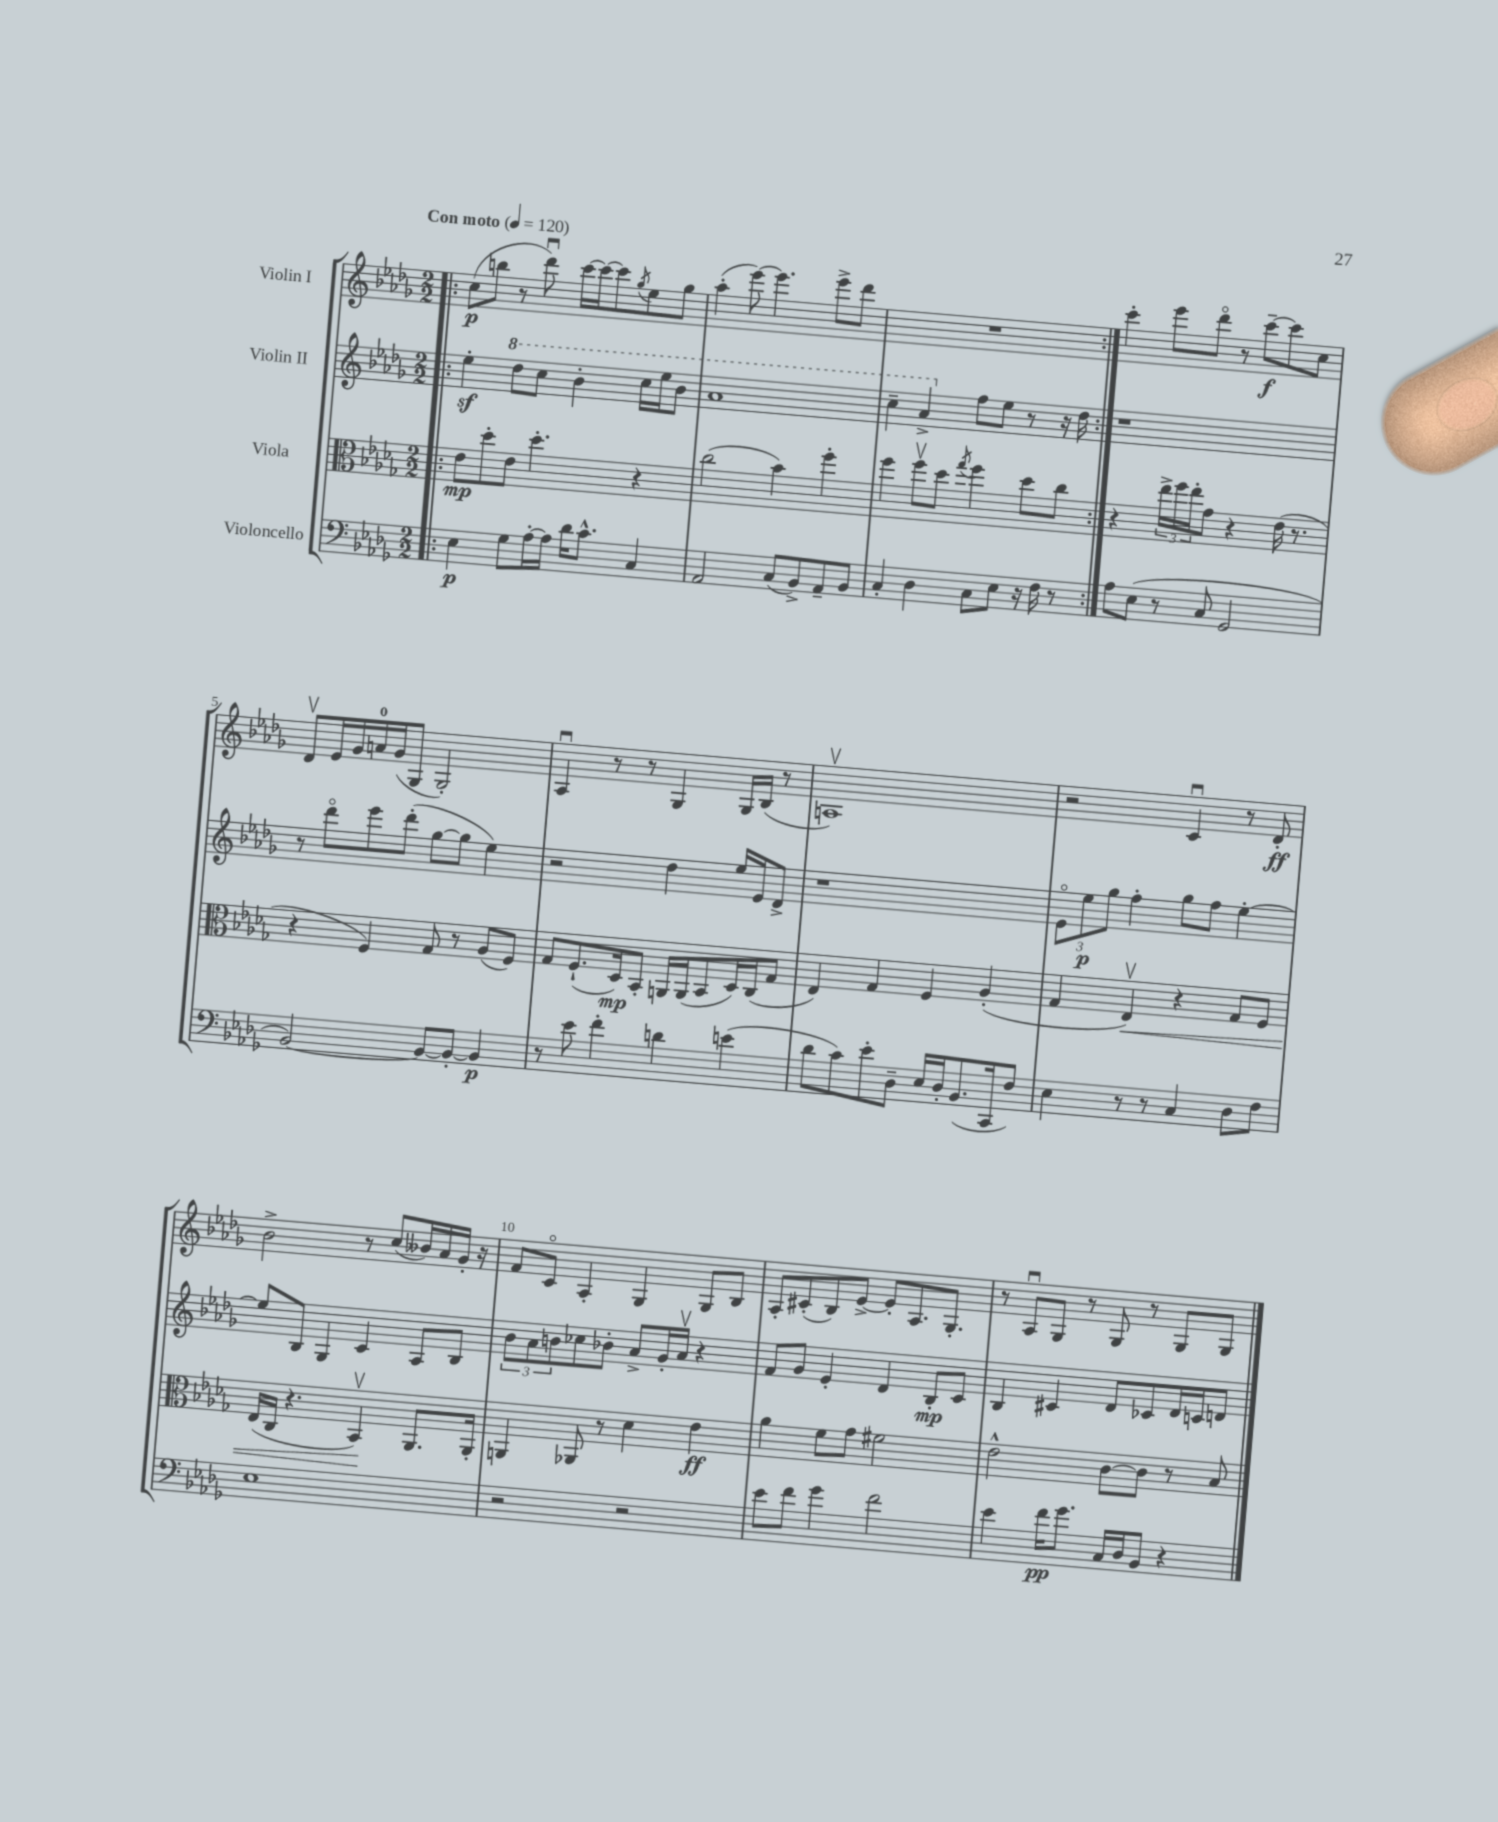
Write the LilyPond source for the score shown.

<<
\new StaffGroup <<
\new Staff = "s0" \with { instrumentName = "Violin I" } {
    \clef treble \key des \major \numericTimeSignature \time 2/2 \tempo "Con moto" 4 = 120
    \repeat volta 2 { \bar ".|:" c''8\p( b''8 r8 des'''8\downbow) c'''16~ c'''16~ c'''8 \acciaccatura { ges''8 } ees''8 ges''8 |
    aes''4-.( ees'''8~) ees'''4. ees'''8-> des'''8 |
    R1 | }
    c'''4-. ees'''8 des'''8\flageolet r8 c'''8~--\f c'''8 c''8 |
    des'8\upbow ees'16 ges'16 a'16-0 ges'16( ges8 ges2-.) |
    aes4\downbow r8 r8 ges4 ges16 bes16( r8 |
    a1\upbow) |
    r2 c'4\downbow r8 des'8-.\ff |
    bes'2-> r8 c''8( beses'16) aes'16 ges'16-. r16 |
    f'8 c'8\flageolet aes4-. ges4 ges8 bes8 |
    aes8-. cis'8-.( bes8) ees'8~-> ees'8-. aes8. ges8.-. |
    r8 aes8\downbow ges8 r8 ges8 r8 ges8 ges8 \bar "|." |
}
\new Staff = "s1" \with { instrumentName = "Violin II" } {
    \clef treble \key des \major \numericTimeSignature \time 2/2
    \repeat volta 2 { \bar ".|:" ees''4-.\sf \ottava #1 des'''8 c'''8 bes''4-. c'''16 ees'''16 bes''8 |
    aes''1 |
    c'''4-- aes''4-> \ottava #0 f''8 ees''8 r8 r16 des''16 | }
    r1 |
    r8 des'''8\flageolet ees'''8 des'''8-.( ges''8~ ges''8 ees''4) |
    r2 des''4 ees''16 ees'16 des'8-> |
    r1 |
    \tuplet 3/2 { ees'8\flageolet ees''8\p ges''8 } f''4-. ges''8 f''8 ees''4~-. |
    ees''8 bes8 ges4 c'4 aes8 bes8 |
    \tuplet 3/2 { bes'8 aes'8 b'8 } ces''8 bes'8-. aes'8-> ges'16-. aes'16\upbow r4 |
    f'8 ges'8 ees'4-. des'4 bes8-.\mp c'8 |
    bes4 cis'4 des'8 ces'8 des'16 c'16 d'8 \bar "|." |
}
\new Staff = "s2" \with { instrumentName = "Viola" } {
    \clef alto \key des \major \numericTimeSignature \time 2/2
    \repeat volta 2 { \bar ".|:" ees'8\mp des''8-. ees'8 des''4.-. r4 |
    c''2( bes'4) f''4-. |
    f''4 f''8\upbow des''8 \acciaccatura { ges''8 } f''4 des''8 c''8 | }
    r4 \tuplet 3/2 { ees''16-> f''16 ees''16-. } ges'8 r4 ees'16( r8. |
    r4 f4) ges8 r8 aes8( f8) |
    ges8 f8.-!( des16\mp) bes,8-. a,16 a,16( bes,8 des16) c16( ges8 |
    ees4) ges4 f4 aes4-.( |
    ges4 ees4\upbow\<) r4 ges8 f8 |
    ees16( c16 r4. bes,4\upbow\!) aes,8. aes,16-. |
    a,4 aes,8 r8 des'4 ees'4\ff |
    aes'4 f'8 ges'8 fis'2 |
    ees'2-^ c'8~ c'8 r8 bes8 \bar "|." |
}
\new Staff = "s3" \with { instrumentName = "Violoncello" } {
    \clef bass \key des \major \numericTimeSignature \time 2/2
    \repeat volta 2 { \bar ".|:" ees4\p ges8 aes16~-. aes16 des'16 c'8.-^ c4 |
    aes,2 c8( bes,8->) aes,8-- bes,8 |
    c4-. des4 c8 ees8 r16 f16 r8 | }
    aes8 ees8( r8 c8 ges,2 |
    bes,2~) bes,8~ bes,8~-. bes,4\p |
    r8 ees'8 f'4-. d'4 e'4( |
    des'8 c'8) ees'8-. des8-- ees16 des16-. bes,8.( c,16 f8) |
    ees4 r8 r8 c4 des8 f8 |
    ees1 |
    r2 r2 |
    ees'8 f'8 ges'4 f'2 |
    ees'4 f'16\pp ges'8. c16 des16 bes,8 r4 \bar "|." |
}
>>
>>
\layout { \context { \Score \override BarNumber.break-visibility = ##(#f #t #t) barNumberVisibility = #(every-nth-bar-number-visible 5) } }
